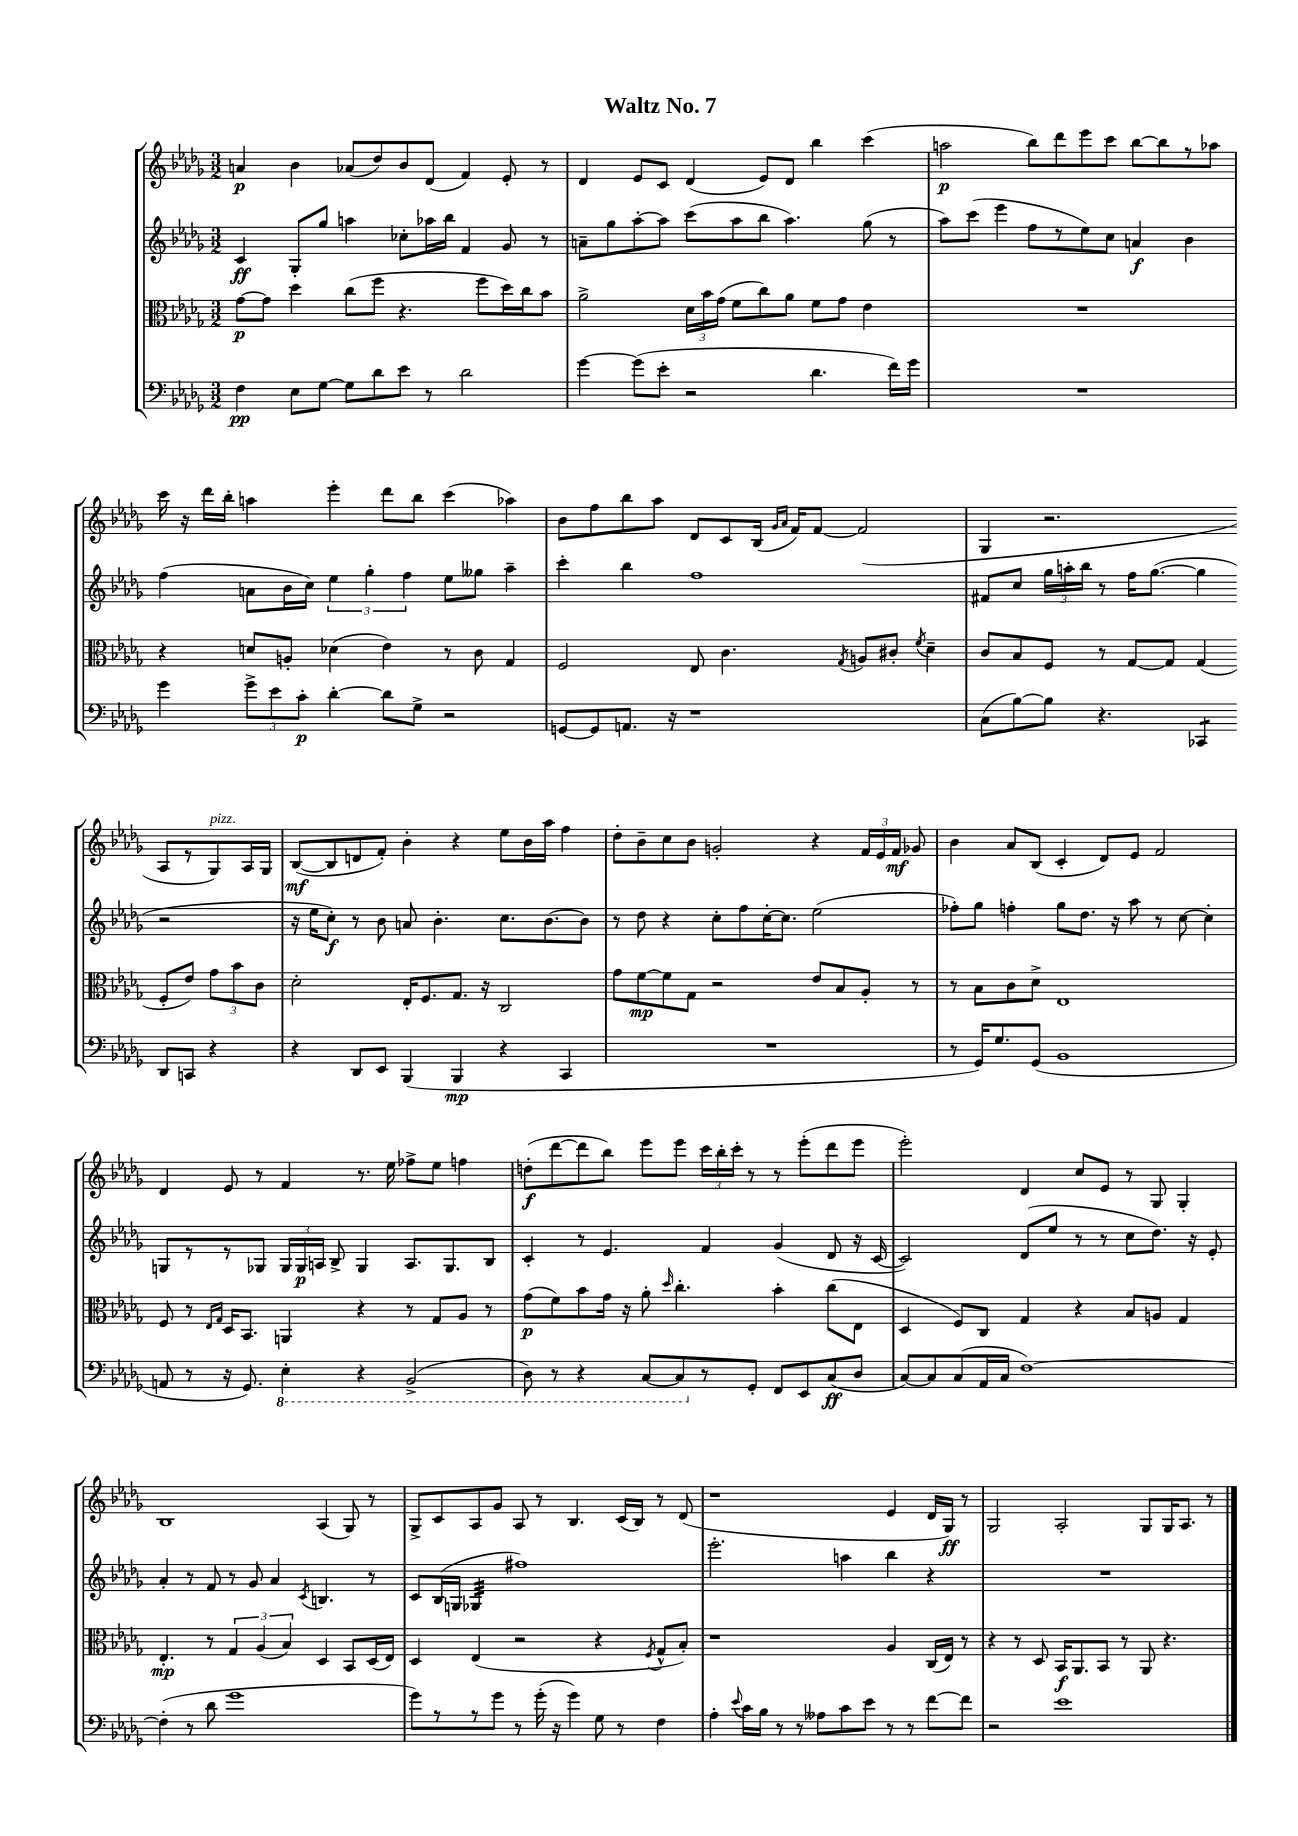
\header { title = "Waltz No. 7" }
<<
\new StaffGroup <<
\new Staff = "s0" {
    \clef treble \key des \major \numericTimeSignature \time 3/2
    \autoBeamOff a'4\p bes'4 aes'8[( des''8) bes'8 des'8]( f'4) ees'8-. r8 |
    des'4 ees'8[ c'8] des'4( ees'8[) des'8] bes''4 c'''4( |
    a''2\p bes''8[) des'''8 ees'''8 c'''8] bes''8[~ bes''8 r8 aes''8] |
    c'''16 r16 des'''16[ bes''16]-. a''4 ees'''4-. des'''8[ bes''8] c'''4( aes''4) |
    bes'8[ f''8 bes''8 aes''8] des'8[ c'8 bes16]( \grace { ges'16[ aes'16] } f'16[) f'8]~ f'2( |
    ges4 r2. aes8[ r8 ges8^\markup { \italic "pizz." }) aes16 ges16] |
    bes8[~\mf( bes8 d'8 f'8]-.) bes'4-. r4 ees''8[ bes'16 aes''16] f''4 |
    des''8[-. bes'8-- c''8 bes'8] g'2-. r4 \tuplet 3/2 { f'16[ ees'16 f'16]\mf } ges'8 |
    bes'4 aes'8[ bes8]( c'4-. des'8[) ees'8] f'2 |
    des'4 ees'8 r8 f'4 r8. ees''16 fes''8[-> ees''8] f''4 |
    d''8[-.\f( des'''8~ des'''8 bes''8]) ees'''8[ ees'''8] \tuplet 3/2 { c'''16[ bes''16-. c'''16]-. } r8 r8 ees'''8[-.( des'''8 ees'''8] |
    ees'''2-.) des'4 c''8[ ees'8] r8 ges8 ges4-. |
    bes1 aes4( ges8) r8 |
    ges8[-> c'8 aes8 ges'8] aes8 r8 bes4. c'16[( bes16]) r8 des'8( |
    r1 ees'4 des'16[ ges16]\ff) r8 |
    ges2 aes2-. ges8[ ges16 aes8.] r8 \bar "|." |
}
\new Staff = "s1" {
    \clef treble \key des \major \numericTimeSignature \time 3/2
    \autoBeamOff c'4\ff ges8[-. ges''8] a''4 ces''8[-. aes''16 bes''16] f'4 ges'8 r8 |
    a'8[-- ges''8 aes''8~-. aes''8] c'''8[( aes''8 bes''8] aes''4.) ges''8( r8 |
    aes''8[) c'''8]( ees'''4 f''8[ r8 ees''8) c''8] a'4\f bes'4 |
    f''4( a'8[ bes'16 c''16]) \tuplet 3/2 { ees''4 ges''4-. f''4 } ees''8[ geses''8] aes''4-- |
    c'''4-. bes''4 f''1 |
    fis'8[ c''8] \tuplet 3/2 { ges''16[ a''16-. bes''16] } r8 f''16[ ges''8.]~( ges''4 r2 |
    r16 ees''16[ c''8]-.\f) r8 bes'8 a'8 bes'4.-. c''8.[ bes'8.~ bes'8] |
    r8 des''8 r4 c''8[-. f''8 c''16~-. c''8.] ees''2( |
    fes''8[-.) ges''8] f''4-. ges''8[ des''8.] r16 aes''8 r8 c''8~ c''4-. |
    g8[ r8 r8 ges8] \tuplet 3/2 { ges16[ ges16\p a16] } bes8-> ges4 a8.[ ges8. bes8] |
    c'4-. r8 ees'4. f'4 ges'4( des'8 r16 c'16~ |
    c'2) des'8[( ees''8] r8 r8 c''8[ des''8.]) r16 ees'8-. |
    aes'4-. r8 f'8 r8 ges'8 aes'4 \acciaccatura { c'8 } b4. r8 |
    c'8[ bes16( g16] ges4:32 fis''1) |
    ees'''2.-. a''4 bes''4 r4 |
    R1. \bar "|." |
}
\new Staff = "s2" {
    \clef alto \key des \major \numericTimeSignature \time 3/2
    \autoBeamOff ges'8[~\p ges'8] des''4 c''8[( f''8] r4. f''8[ des''16) c''16 bes'8] |
    aes'2-> \tuplet 3/2 { des'16[ bes'16 ges'16]( } f'8[ c''8) aes'8] f'8[ ges'8] ees'4 |
    R1. |
    r4 d'8[ a8]-. des'4( ees'4) r8 c'8 ges4 |
    f2 ees8 c'4. \acciaccatura { ges8 } a8[ cis'8]-. \acciaccatura { f'8 } des'4-- |
    c'8[ bes8 f8] r8 ges8[~ ges8] ges4( f8[-. ees'8]) \tuplet 3/2 { ges'8[ bes'8 c'8] } |
    des'2-. ees16[-. f8. ges8.] r16 c2 |
    ges'8[ f'8~\mp f'8 ges8] r2 ees'8[ bes8 aes8]-. r8 |
    r8 bes8[ c'8 des'8]-> ees1 |
    f8 r8 \grace { ees16[ ges16] } des16[ bes,8.] a,4 r4 r8 ges8[ aes8] r8 |
    ges'8[\p( f'8) bes'8 ges'16] r16 aes'8-. \grace { des''16 } c''4.-. bes'4-. c''8[( ees8] |
    des4 f8[) c8] ges4 r4 bes8[ a8] ges4 |
    ees4.-.\mp r8 \tuplet 3/2 { ges4 aes4( bes4) } des4 bes,8[ des16( ees16]) |
    des4 ees4( r2 r4 \acciaccatura { f8 } ges8[-^ bes8]-.) |
    r1 aes4 c16[( ees16]) r8 |
    r4 r8 des8 bes,16[\f aes,8. bes,8] r8 aes,8 r4. \bar "|." |
}
\new Staff = "s3" {
    \clef bass \key des \major \numericTimeSignature \time 3/2
    \autoBeamOff f4\pp ees8[ ges8]~ ges8[ des'8 ees'8] r8 des'2 |
    ges'4~ ges'8[( ees'8]-. r2 des'4. f'16[) ges'16] |
    R1. |
    ges'4 \tuplet 3/2 { ges'8[-> ees'8 c'8]-.\p } des'4~-. des'8[ ges8]-> r2 |
    g,8[~ g,8 a,8.] r16 r1 |
    c8[( bes8~) bes8] r4. ces,4:8 des,8[ c,8] r4 |
    r4 des,8[ ees,8] bes,,4( bes,,4\mp r4 c,4 |
    R1. |
    r8 ges,16[) ges8. ges,8]( bes,1 |
    a,8 r8 r16 ges,8.) \ottava #-1 ees,4-. r4 bes,,2->( |
    des,8) r8 r4 c,8[~ c,8 \ottava #0 r8 ges,8]-. f,8[ ees,8 c8\ff( des8] |
    c8[~) c8 c8( aes,16 c16] f1~) |
    f4-.( r8 des'8 ges'1 |
    ges'8[) r8 r8 ges'8] r8 ges'16-.( r16 ges'4) ges8 r8 f4 |
    aes4-. \appoggiatura { ees'8 } c'16[ bes16] r8 r8 aeses8[ c'8 ees'8] r8 r8 f'8[~ f'8] |
    r2 ees'1 \bar "|." |
}
>>
>>
\layout { \context { \Score \remove "Bar_number_engraver" } }
